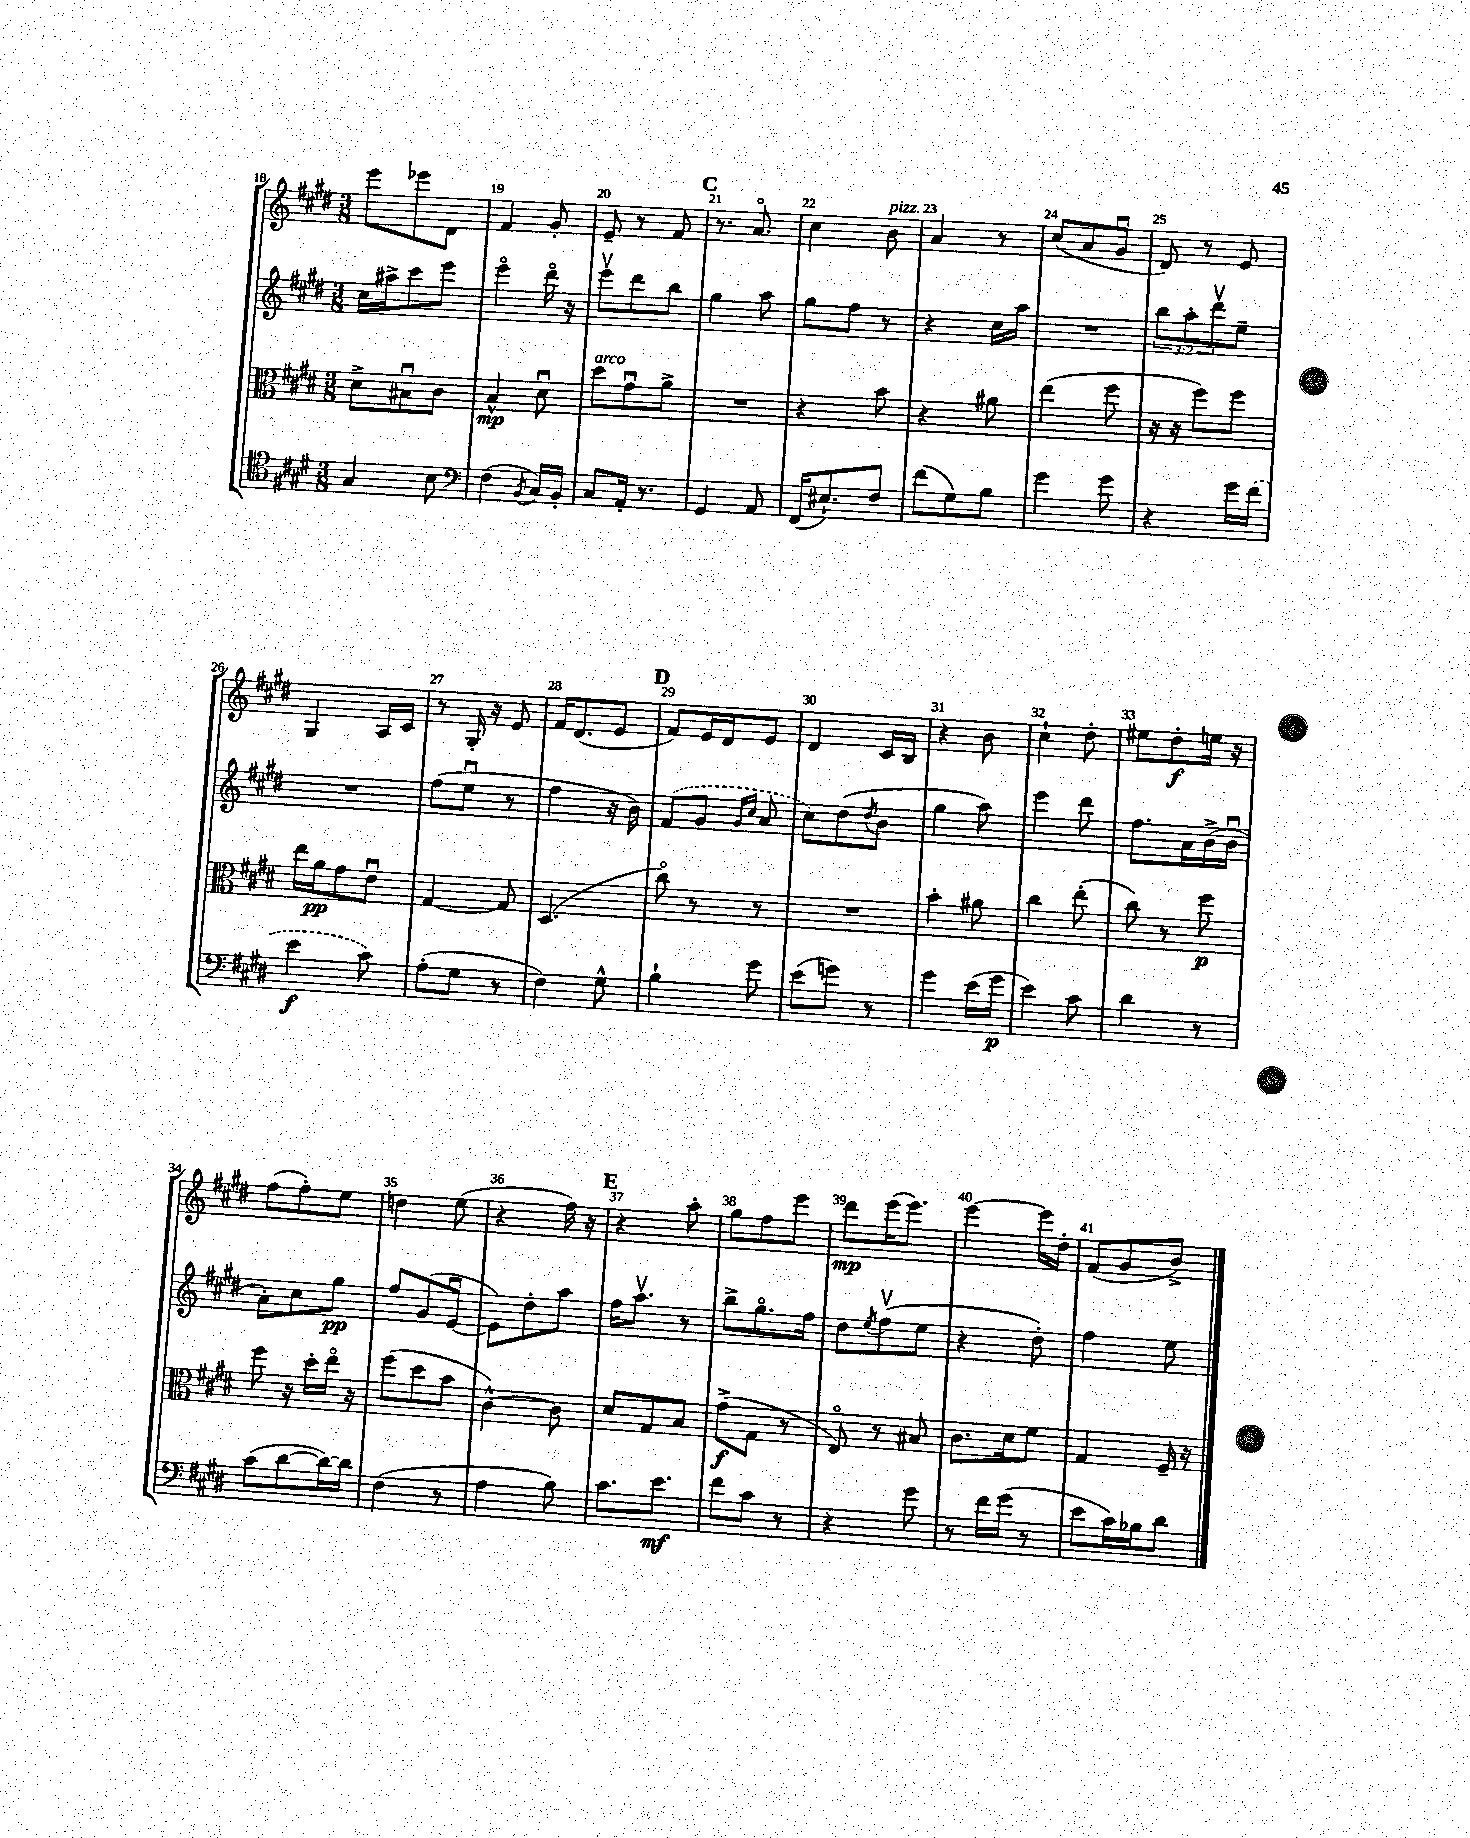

**kern	**dynam	**kern	**dynam	**kern	**dynam	**kern	**dynam
*part4	*part4	*part3	*part3	*part2	*part2	*part1	*part1
*staff4	*staff4	*staff3	*staff3	*staff2	*staff2	*staff1	*staff1
*clefC4	*	*clefC3	*	*clefG2	*	*clefG2	*
*k[f#c#g#d#]	*	*k[f#c#g#d#]	*	*k[f#c#g#d#]	*	*k[f#c#g#d#]	*
*M3/8	*	*M3/8	*	*M3/8	*	*M3/8	*
=18	=18	=18	=18	=18	=18	=18	=18
4G#/	.	8d#^\L	.	16cc#\LL	.	8eee\L	.
.	.	.	.	16aa#X^\J	.	.	.
.	.	8B#Xu\	.	8ccc#\	.	8eee-X\	.
8B\	.	8c#\J	.	8eee\J	.	8d#\J	.
=19	=19	=19	=19	=19	=19	=19	=19
*clefF4	*	*	*	*	*	*	*
(4F#\	.	4B^^/	mp	4eee\	.	4f#/	.
8qBB/	.	.	.	.	.	.	.
16C#/LL)	.	8d#u\	.	16ddd#\	.	8g#'/	.
16BB'/JJ	.	.	.	16r	.	.	.
=20	=20	=20	=20	=20	=20	=20	=20
!	!	!LO:TX:a:i:t=arco	!	!	!	!	!
8C#/L	.	8dd#\L	.	8eeev\L	.	8e~/	.
16AA'/Jk	.	8g#u\	.	8ddd#\	.	8r	.
8.r	.	.	.	.	.	.	.
.	.	8a^\J	.	8bb\J	.	8f#/	.
!!LO:REH:place=s1:t=C
=21	=21	=21	=21	=21	=21	=21	=21
4GG#/	.	4.r	.	4gg#\	.	8.r	.
.	.	.	.	.	.	8.a/	.
8AA/	.	.	.	8aa\	.	.	.
=22	=22	=22	=22	=22	=22	=22	=22
(16FF#/KL	.	4r	.	8gg#\L	.	4cc#\	.
8.E#X`/)	.	.	.	.	.	.	.
.	.	.	.	8ff#\J	.	.	.
!	!	!	!	!	!	!LO:TX:a:i:t=pizz.	!
8F#/J	.	8b\	.	8r	.	8b\	.
=23	=23	=23	=23	=23	=23	=23	=23
(8f#\L	.	4r	.	4r	.	4a/	.
8G#\)	.	.	.	.	.	.	.
8B\J	.	8a#X\	.	16cc#\LL	.	8r	.
.	.	.	.	16aa\JJ	.	.	.
=24	=24	=24	=24	=24	=24	=24	=24
4g#\	.	(4ee\	.	4.r	.	(8cc#/L	.
.	.	.	.	.	.	8a/	.
8g#\	.	8ff#\	.	.	.	8g#u/J	.
=25	=25	=25	=25	=25	=25	=25	=25
4r	.	16r	.	12bb\L	.	8d#/)	.
.	.	16r	.	.	.	.	.
.	.	.	.	12aa'\	.	.	.
.	.	8ff#\L)	.	.	.	8r	.
.	.	.	.	12ddd#v\	.	.	.
16g#\LL	.	8ff#\J	.	8ee~\J	.	8e/	.
(16f#\JJ	.	.	.	.	.	.	.
!!LO:LB:g=z
=26	=26	=26	=26	=26	=26	=26	=26
4e\	f	16ee\LL	.	4.r	.	4G#/	.
.	.	16a\J	pp	.	.	.	.
.	.	8g#\	.	.	.	.	.
8c#\)	.	8eu\J	.	.	.	16A/LL	.
.	.	.	.	.	.	16c#/JJ	.
=27	=27	=27	=27	=27	=27	=27	=27
(8A'\L	.	[4G#/	.	(8ff#\L	.	8r	.
8G#\J	.	.	.	8eeu\J	.	16G#'/	.
.	.	.	.	.	.	16r	.
8r	.	8G#/]	.	8r	.	8e/	.
=28	=28	=28	=28	=28	=28	=28	=28
4F#\)	.	(4.D#/	.	4ff#\	.	16f#/KL	.
.	.	.	.	.	.	(8.d#/	.
8G#^^\	.	.	.	16r	.	8e/J	.
.	.	.	.	16b\)	.	.	.
!!LO:REH:place=s1:t=D
=29	=29	=29	=29	=29	=29	=29	=29
4B`\	.	8cc#\)	.	(8f#/L	.	8f#/L)	.
.	.	8r	.	8g#/J	.	16e/L	.
.	.	.	.	.	.	16d#/J	.
.	.	.	.	16qqg#/LL	.	.	.
.	.	.	.	16qqcc#/JJ	.	.	.
8g#\	.	8r	.	8a/	.	8e/J	.
=30	=30	=30	=30	=30	=30	=30	=30
(8e\L	.	4.r	.	8cc#\L)	.	4d#/	.
8gn\J)	.	.	.	(8dd#\	.	.	.
.	.	.	.	8qdd#/	.	.	.
8r	.	.	.	8b\J	.	16c#/LL	.
.	.	.	.	.	.	16B/JJ	.
=31	=31	=31	=31	=31	=31	=31	=31
4g#\	.	4b'\	.	4gg#\	.	4r	.
(16e\LL	.	8a#X\	.	8aa\)	.	8b\	.
16g#\JJ	p	.	.	.	.	.	.
=32	=32	=32	=32	=32	=32	=32	=32
4e\)	.	4cc#\	.	4eee\	.	4cc#`\	.
8c#\	.	(8ee'\	.	8ddd#\	.	8dd#'\	.
=33	=33	=33	=33	=33	=33	=33	=33
4d#\	.	8cc#\)	.	8.ff#\L	.	8ee#X\L	.
.	.	8r	.	.	.	8dd#'\	f
.	.	.	.	16a\L	.	.	.
8r	.	8ff#\	p	(16b^\	.	16een\Jk	.
.	.	.	.	16bu\JJ	.	16r	.
!!LO:LB:g=z
=34	=34	=34	=34	=34	=34	=34	=34
(8c#\L	.	8ff#\	.	8a'\L)	.	(8ff#\L	.
[8d#\	.	16r	.	8cc#\	.	8ff#'\)	.
.	.	16dd#'\LL	.	.	.	.	.
16d#\L_)	.	16ee\JJ	.	8gg#\J	pp	8ee\J	.
16d#\JJ]	.	16r	.	.	.	.	.
=35	=35	=35	=35	=35	=35	=35	=35
(4F#\	.	(8ff#\L	.	8ff#/L	.	4ddn\	.
.	.	8dd#\	.	(8g#/	.	.	.
8r	.	8b\J	.	[8eu/J	.	(8ee\	.
=36	=36	=36	=36	=36	=36	=36	=36
4A\	.	[4c#^^\)	.	8e\L])	.	4r	.
.	.	.	.	8dd#'\	.	.	.
8B\)	.	8c#\]	.	8aa\J	.	16ff#\)	.
.	.	.	.	.	.	16r	.
!!LO:REH:place=s1:t=E
=37	=37	=37	=37	=37	=37	=37	=37
8.c#\L	.	8d#/L	.	16ff#\KL	.	4r	.
.	.	.	.	8.aav\J	.	.	.
.	.	8G#/	.	.	.	.	.
8.e\J	mf	.	.	.	.	.	.
.	.	8B/J	.	8r	.	8aa'\	.
=38	=38	=38	=38	=38	=38	=38	=38
8f#\L	.	(8g#^\L	f	8bb^\L	.	8gg#\L	.
8c#\J	.	8G#\J	.	8.gg#\	.	8ff#\	.
8r	.	8r	.	.	.	8eee\J	.
.	.	.	.	16ff#\Jk	.	.	.
=39	=39	=39	=39	=39	=39	=39	=39
4r	.	8E/)	.	8dd#\L	.	8ddd#\L	mp
.	.	.	.	8qee/	.	.	.
.	.	8r	.	(8ff#v\	.	(16eee\K	.
.	.	.	.	.	.	8.eee\J)	.
8g#\	.	8B#X/	.	8ee\J	.	.	.
=40	=40	=40	=40	=40	=40	=40	=40
8r	.	8.c#\L	.	4r	.	[4eee\	.
16f#\LL	.	.	.	.	.	.	.
(16g#\JJ	.	16d#\k	.	.	.	.	.
8r	.	8f#\J	.	8dd#'\)	.	16eee\LL]	.
.	.	.	.	.	.	16dd#'\JJ	.
=41	=41	=41	=41	=41	=41	=41	=41
8e\L	.	4G#/	.	4ff#\	.	(8f#/L	.
16c#\L)	.	.	.	.	.	8g#/	.
16B-X\J	.	.	.	.	.	.	.
8d#\J	.	16F#~/	.	8ee\	.	8b^/J)	.
.	.	16r	.	.	.	.	.
==	==	==	==	==	==	==	==
*-	*-	*-	*-	*-	*-	*-	*-
